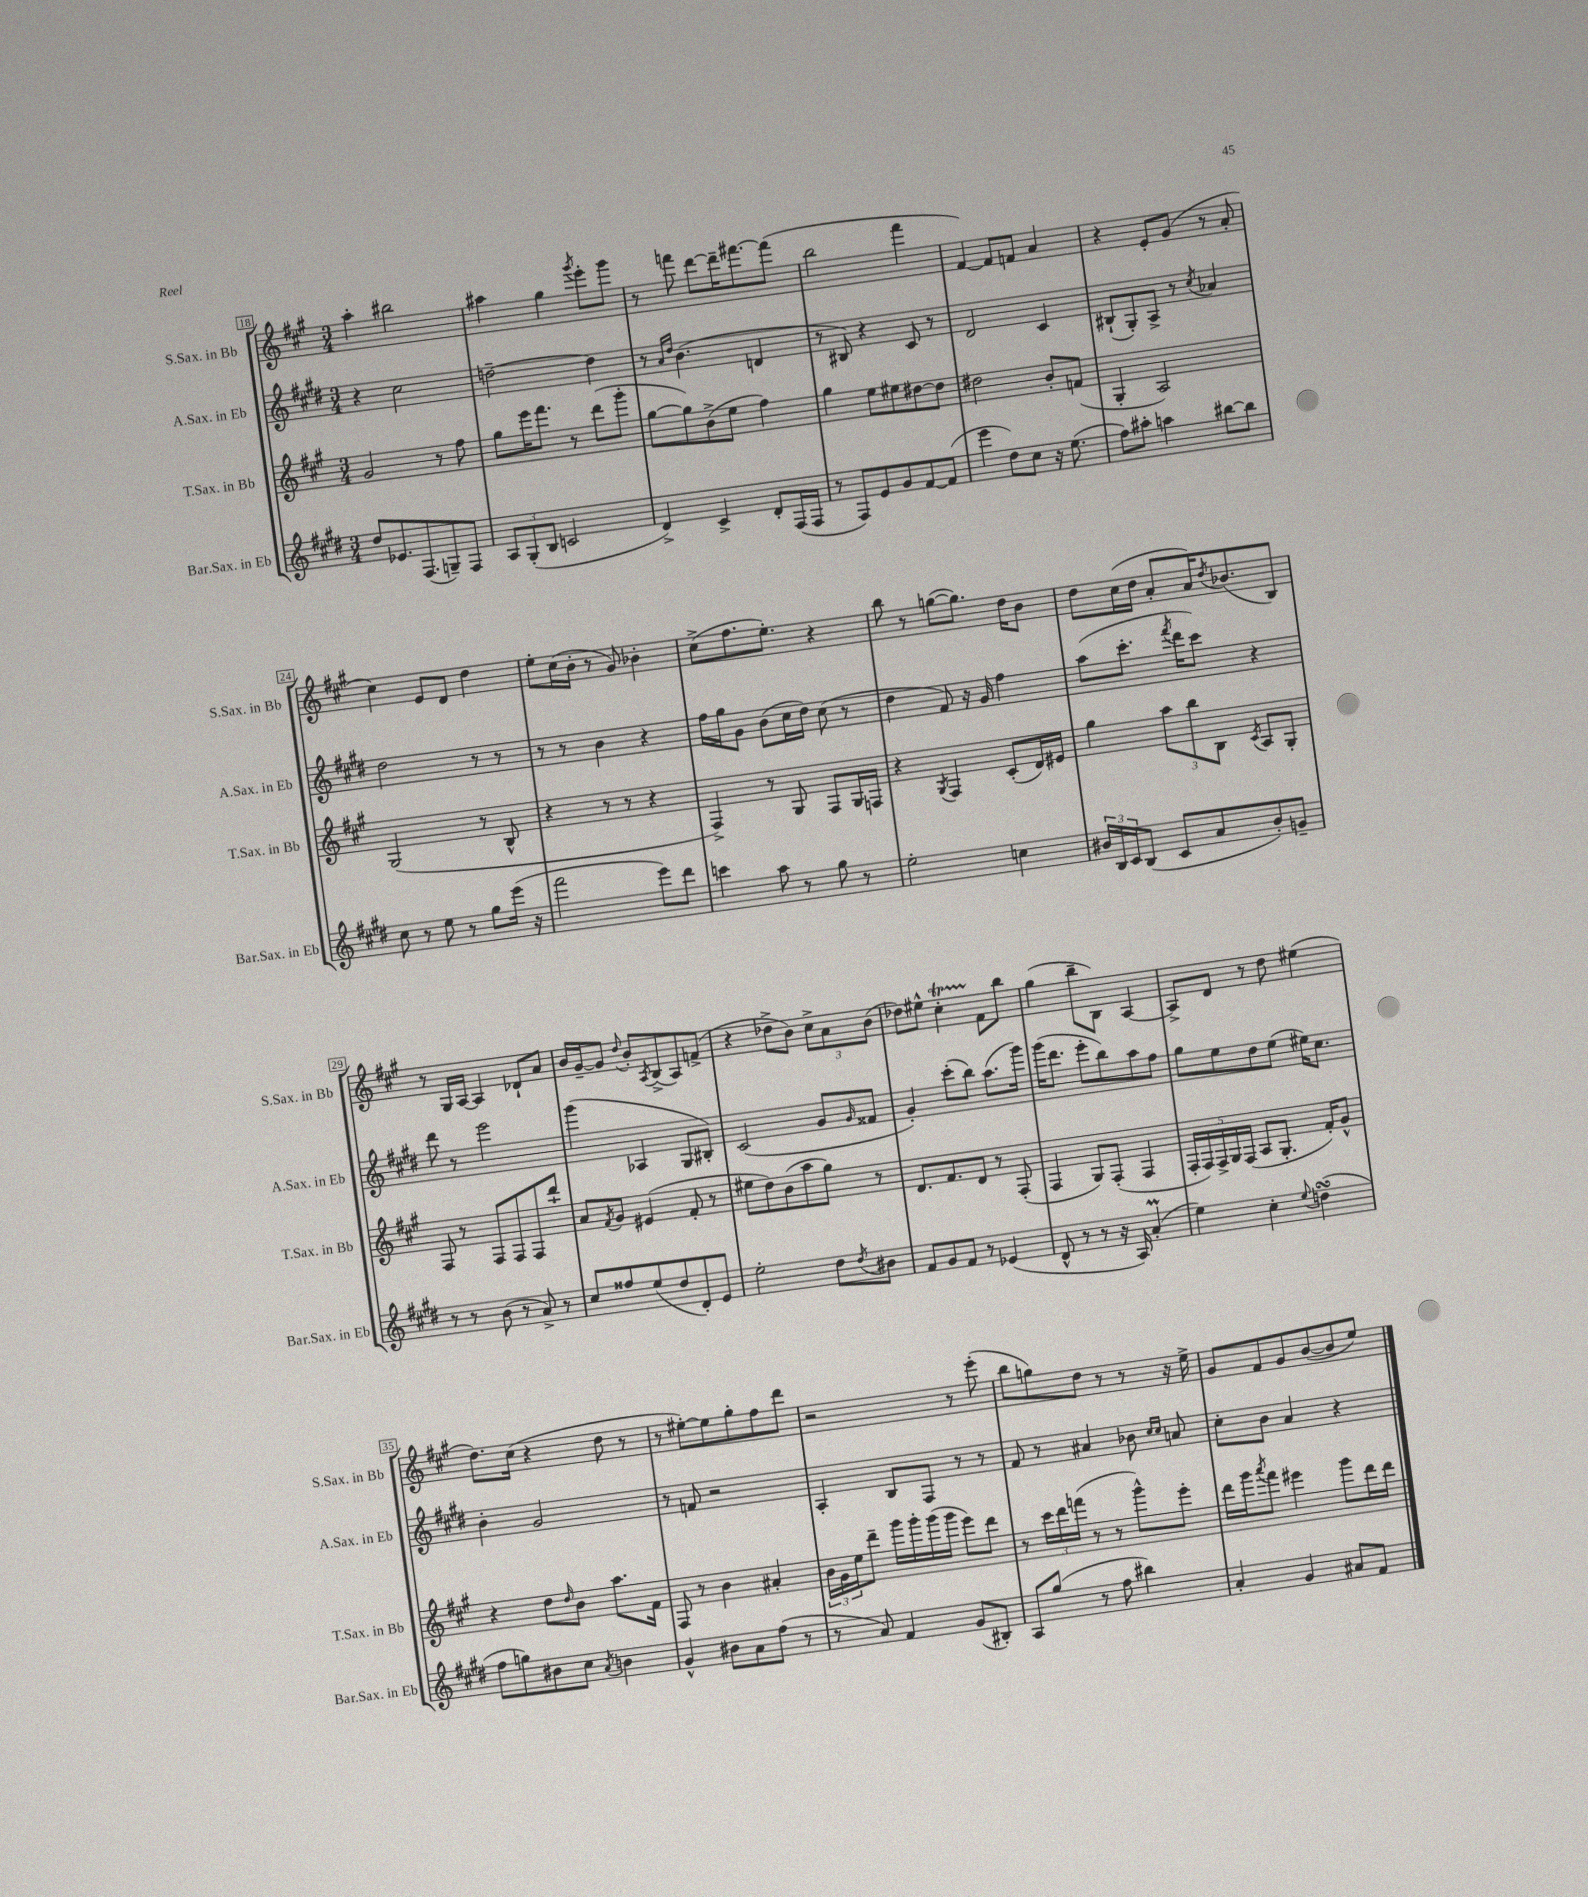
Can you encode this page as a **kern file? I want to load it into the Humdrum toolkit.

**kern	**kern	**kern	**kern
*staff4	*staff3	*staff2	*staff1
*clefG2	*clefG2	*clefG2	*clefG2
*k[f#c#g#d#]	*k[f#c#g#]	*k[f#c#g#d#]	*k[f#c#g#]
*M3/4	*M3/4	*M3/4	*M3/4
8dd#	2g#	4r	4aa'
8.e-	.	.	.
.	.	2cc#	2bb#
(8.F#	.	.	.
8G~)	8r	.	.
8F#	8ff#	.	.
=	=	=	=
12A	8gg#	[2dd~	4aa#
(12G#'	.	.	.
.	16eee	.	.
12B	.	.	.
.	8.fff#	.	.
2c	.	.	4gg#
.	8r	.	.
.	.	.	8qggg#
.	(8ddd	4dd]	8eee'
.	8ggg#'	.	8ggg#
=	=	=	=
4d#^)	[8gg#	8r	8r
.	.	16qqa	.
.	.	16qqdd#	.
.	8gg#])	(4.b	8fff
4c#^	(8b^	.	[8ddd
.	8ee	.	16ddd~]
.	.	.	[8.fff#
8d#'	4ff#)	4d	.
(16F#	.	.	(8fff#]
16F#	.	.	.
=	=	=	=
8r	4gg#	8r	2bb
8F#)	.	8B#)	.
8e	8ee	4r	.
8g#	8ee#	.	.
[8f#	[8dd#	8c#	4fff#
(8f#]	8dd#]	8r	.
=	=	=	=
4eee	2dd#	2d#	[4f#)
8dd#)	.	.	8f#]
8cc#	.	.	8f
16r	8b'	4c#	4a
(8.ee	.	.	.
.	(8f	.	.
=	=	=	=
8ff#)	4G#'	(8B#`	4r
8aa#'	.	8G#')	.
4aa	2A)	8A^	8e'
.	.	8r	(8g#
.	.	8qcc#	.
[8bb#	.	4a-	8r
8bb#]	.	.	8a'
=	=	=	=
8cc#	(2G#	2dd#	4cc#)
8r	.	.	.
8ee	.	.	8e
8r	.	.	8d
8gg#	8r	8r	4dd
(16eee	8B^^	8r	.
16r	.	.	.
=	=	=	=
2fff#	4r	8r	8ee'
.	.	8r	(16cc#
.	.	.	16b'
.	8r	4b	8r
.	8r	.	8g#)
8eee)	4r	4r	4b-'
8ddd#	.	.	.
=	=	=	=
4ccc	4F#^)	16ff#	(8cc#^
.	.	16gg#	.
.	.	8g#	8.ff#
8aa	8r	(8b	.
.	.	.	8.ee')
8r	8G#	16cc#	.
.	.	16dd#)	.
8gg#	8F#	(8cc#	4r
8r	16G#	8r	.
.	16F	.	.
=	=	=	=
2ee'	4r	4dd#	8bb
.	.	.	8r
.	8qG#	.	.
.	4F#	8f#)	([8gg
.	.	16r	8.gg])
.	.	16g#	.
4cc	(8c#'	4ff#	.
.	.	.	16dd
.	16d)	.	8b
.	16e#	.	.
=	=	=	=
24b#	4gg#	(8aa	8dd
24B	.	.	.
24c#	.	.	.
(8B	.	8.ccc#'	(16cc#
.	.	.	16dd
8c#	12aa	.	8a'
.	.	8qfff#	.
.	.	16ddd#	.
.	12bb	.	.
8a	.	8ccc#)	16a)
.	12B	.	.
.	.	.	8qdd
.	.	.	(8.b-
.	8qc#	.	.
8b#')	8A	4r	.
8g~	8G#'	.	8B)
=	=	=	=
8r	8F#	8ddd#	8r
8r	8r	8r	16G#
.	.	.	[16A
(8b	8F#	2eee	4A]
8r	8F#	.	.
8a^)	8F#	.	8d-`
8r	8ddd`	.	8a
=	=	=	=
8cc#	8a	(4ggg#	16b
.	.	.	[16g#~
.	8qf#	.	.
8ff##	8g#	.	8g#]
.	.	.	8qqdd
(8ee	(4e#	4A-	8b'
.	.	.	8qA
8dd#	.	.	(8B^
8d#')	8f#'	8G#	8A)
8e	8r	8B#')	(8f^
=	=	=	=
2ee'	8ee#	(2c#	4r
.	8dd)	.	.
.	(8b	.	8dd-^
.	8aa	.	8b)
8dd#	8gg#)	8g#	12cc#^
.	.	.	12a
8qdd#	.	16qqg#	.
8b#	8r	8f##	.
.	.	.	(12b
=	=	=	=
8f#	8.d	4g#')	8dd-)
8g#	.	.	8ee#^^
.	8.f#	.	.
8f#	.	(8ccc#'	4cc#'
8r	8d	8bb)	.
(4e-	8r	(8.aa	8f#
.	(8F#'	.	8bb
.	.	16ggg#)	.
=	=	=	=
8d#^^	4F#	(16ggg#	(4gg#
.	.	8.ddd#	.
8r	.	.	.
8r	8G#)	8eee'	8bb~
16r	(8F#'	8bb)	8B)
16A)	.	.	.
(4a'	4F#	8aa	[4A
.	.	8ff#	.
=	=	=	=
4ee)	20F#'	8gg#	8A^]
.	20F#)	.	.
.	20F#^	.	.
.	.	8ee	8d
.	20G#	.	.
.	(20F#	.	.
4cc#'	8A	8dd#	8r
.	8.G#'	(8ee	8dd
8qqee	.	.	.
(4dd	.	16ee#)	(4ee#
.	16f#')	8.cc#	.
.	8g#^^	.	.
=	=	=	=
8ff#	4r	4b'	8.dd)
8gg)	.	.	.
.	.	.	(16cc#
8b#	8dd	2g#	4r
.	16qqdd	.	.
8cc#	8b	.	.
8qa	.	.	.
4b	8.aa	.	8dd
.	.	.	8r
.	16f#	.	.
=	=	=	=
4g#^^	8F#	8r	8r
.	8r	8f	[8ee#')
8b#	4b	2r	8ee#]
8a	.	.	8gg#'
(8ff#	4a#'	.	8ff#
8r	.	.	8ddd
=	=	=	=
8r	24b	4A'	2r
.	24g#	.	.
.	24ee	.	.
8a)	8ddd~	.	.
4f#	16ggg#	8B	.
.	16ggg#'	.	.
.	(16ggg#	8F#	.
.	16ggg#	.	.
(8g#	8eee)	8r	8r
8B#')	8ddd	8r	(8eee'
=	=	=	=
8A	8r	8f#	8bb
(8gg#	24ccc#	8r	8gg)
.	24ddd	.	.
.	(24fff	.	.
8r	8r	4a#	8dd
8ff#	8r	.	8r
4bb#)	8ggg#^^)	8b-	8r
.	.	16qqcc#	.
.	.	16qqcc#	.
.	8eee'	8a	16r
.	.	.	16ee^
=	=	=	=
4a'	16ddd	8cc#'	8g#
.	16ggg#	.	.
.	8qaaa	.	.
.	8fff#	8b	8f#
4g#	4eee#	4a	8g#
.	.	.	([8b
8a#	8ggg#	4r	8b]
8f#	16ddd	.	8ee)
.	16ddd	.	.
==	==	==	==
*-	*-	*-	*-
